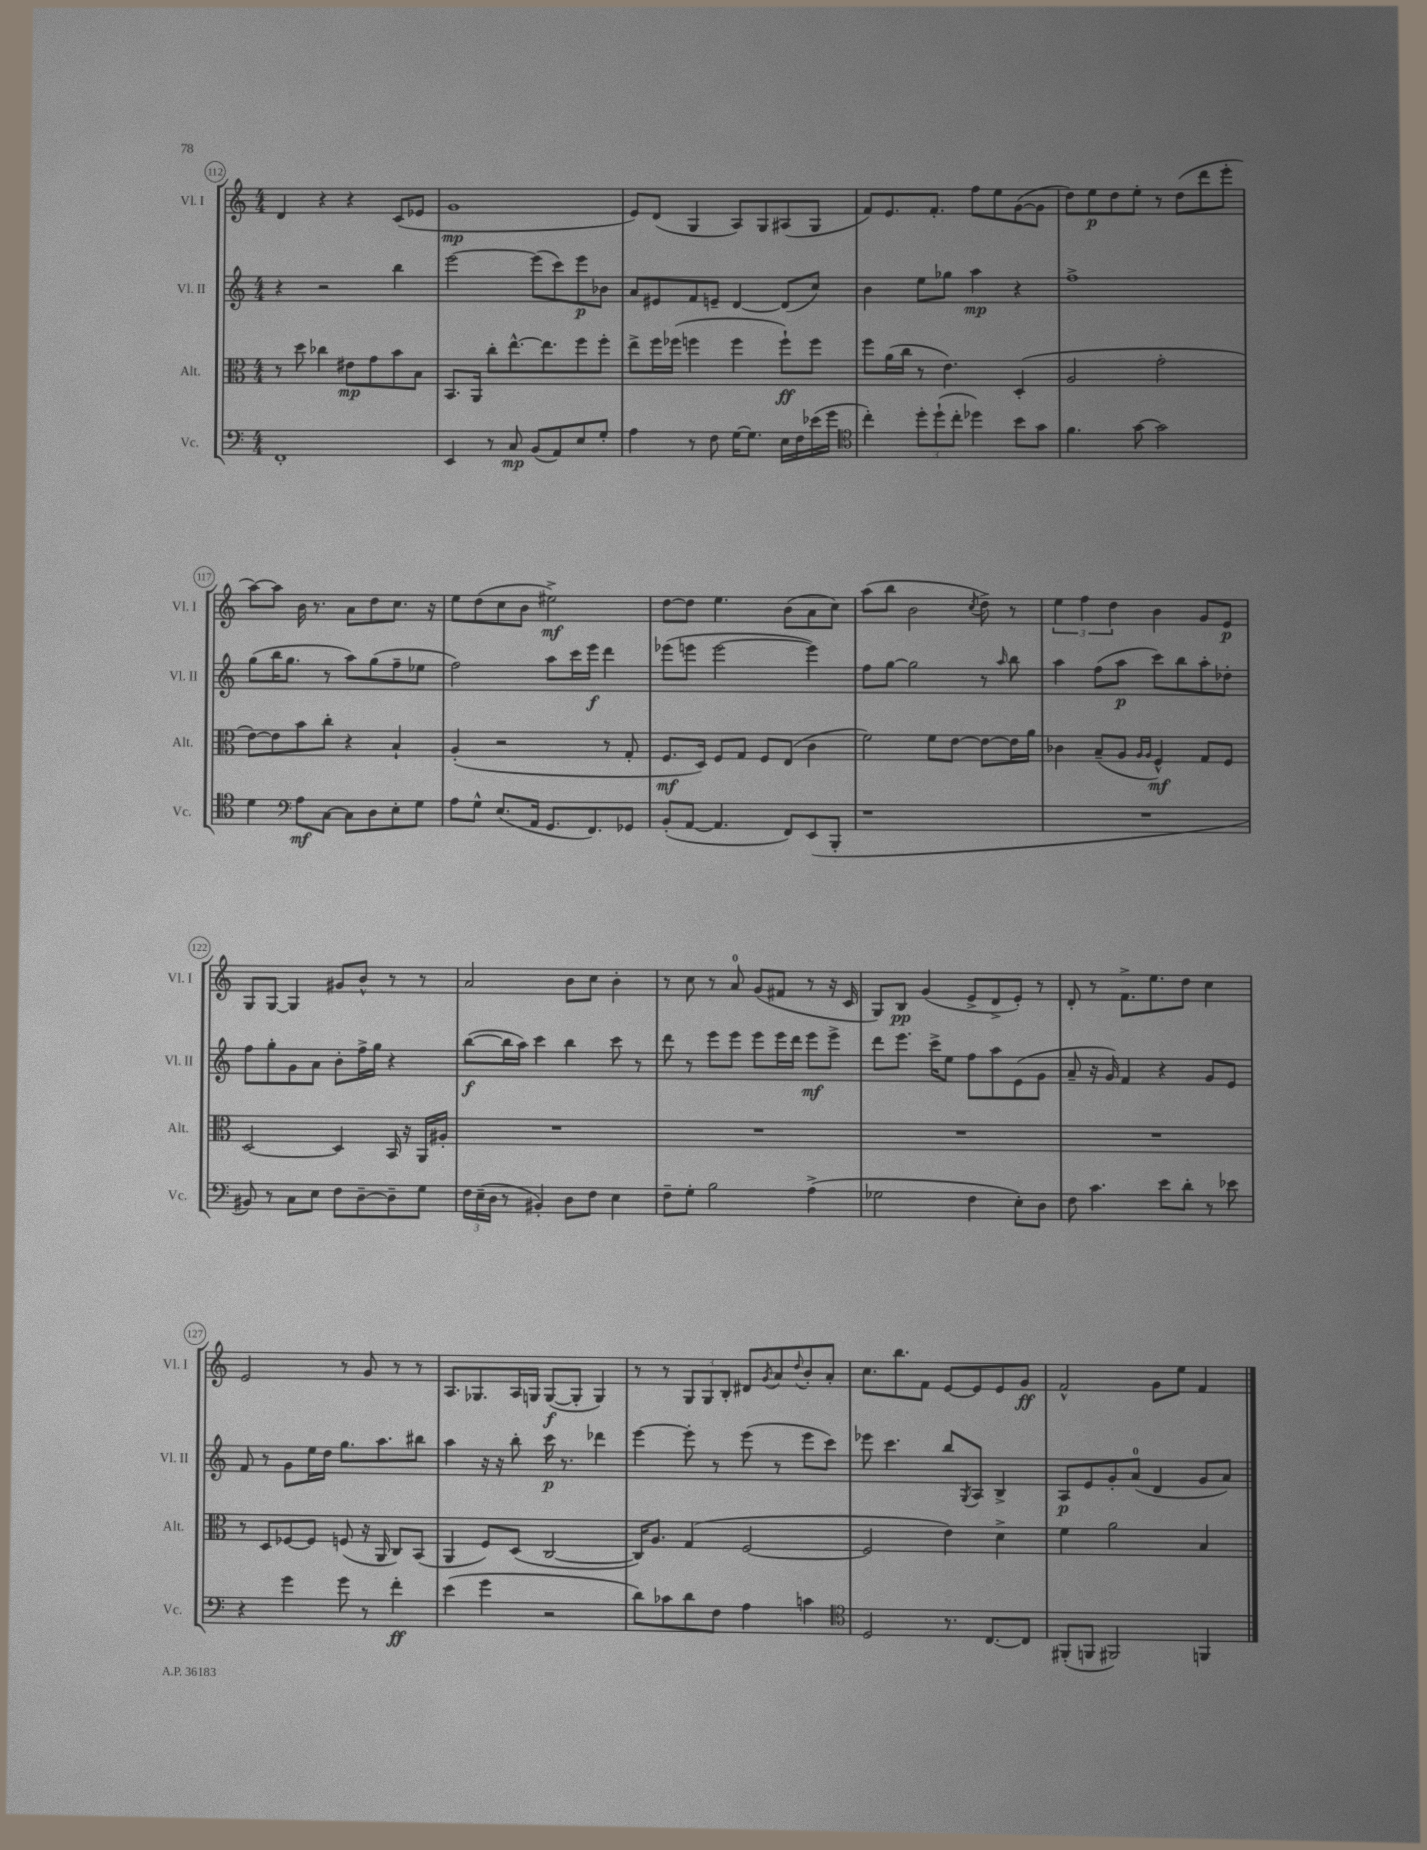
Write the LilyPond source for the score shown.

<<
\new StaffGroup <<
\new Staff = "s0" \with { instrumentName = "Vl. I" shortInstrumentName = "Vl. I" } {
    \clef treble \key c \major \numericTimeSignature \time 4/4
    d'4 r4 r4 c'8( ees'8 |
    g'1\mp |
    e'8) d'8( g4 a8) g8 ais8( g8 |
    f'8) e'8. f'8.-. f''8 e''8 g'8~( g'8 |
    d''8) e''8\p d''8 e''8-. r8 d''8( d'''8 e'''8-. |
    a''8~) a''8 b'16 r8. a'8 d''8 c''8. r16 |
    e''8 d''8( c''8 b'8 eis''2->\mf) |
    d''8~ d''8 e''4. b'8( a'8 c''8) |
    a''8( b''8 b'2 \acciaccatura { c''8 } d''8->) r8 |
    \tuplet 3/2 { e''4 f''4 d''4 } b'4 g'8 e'8\p |
    g8 g8~ g4 gis'8 b'8-^ r8 r8 |
    a'2 b'8 c''8 b'4-. |
    r8 c''8 r8 a'8-0 g'8( fis'8 r8 r16 c'16 |
    g8) b8\pp g'4( e'8-> d'8-> e'8-.) r8 |
    d'8-. r8 f'8.-> e''8. d''8 c''4 |
    e'2 r8 g'8 r8 r8 |
    a8. ges8. a16 g16 g8~\f( g8-. g4) |
    r8 r8 \tuplet 3/2 { g8 g8 b8-. } dis'8 \acciaccatura { g'8 } a'8 \appoggiatura { d''8 } b'8-. a'8-. |
    c''8. b''8. f'8 e'8~ e'8 e'8 g'8\ff |
    f'2-^ g'8 e''8 f'4 \bar "|." |
}
\new Staff = "s1" \with { instrumentName = "Vl. II" shortInstrumentName = "Vl. II" } {
    \clef treble \key c \major \numericTimeSignature \time 4/4
    r4 r2 b''4 |
    e'''2~ e'''8( c'''8) e'''8\p bes'8 |
    a'8 eis'8 f'8 e'8-- d'4~ d'8( c''8) |
    b'4 e''8 ges''8 a''4\mp r4 |
    f''1-> |
    g''8( b''16 g''8. r8 a''8) g''8( f''8-- ees''8 |
    f''2) a''8 c'''16 e'''16\f d'''4 |
    ees'''8( e'''8 e'''2~ e'''4) |
    f''8 g''8~ g''2 r8 \grace { a''16 } b''8 |
    a''4 f''8( a''8\p c'''8) b''8 a''8-. des''8-. |
    f''8 g''8-. g'8 a'8 b'8-. f''16-> g''16 r4 |
    b''8~\f( b''16 a''16) c'''4 b''4 c'''8 r8 |
    d'''8 r8 e'''8 e'''8 e'''8 e'''16 d'''16 e'''8\mf e'''8-> |
    d'''8 e'''8. c'''16-> e''8 f''8 a''8 e'8( g'8 |
    a'8-- r16 g'16) f'4 r4 g'8 e'8 |
    f'8 r8 g'8 e''16 d''16 g''8. a''8. bis''8 |
    a''4 r16 r16 b''8-. c'''16\p r8. des'''4 |
    e'''4~ e'''8-. r8 e'''8( r8 e'''8 c'''8) |
    ees'''8 c'''4. b''8 \acciaccatura { g8 } a8 b4-> |
    a8\p e'8 g'8-. a'8-0( d'4 g'8 a'8) \bar "|." |
}
\new Staff = "s2" \with { instrumentName = "Alt." shortInstrumentName = "Alt." } {
    \clef alto \key c \major \numericTimeSignature \time 4/4
    r8 d''8 ces''4 eis'8\mp g'8 b'8 b8 |
    b,8. a,16 c''8-. e''8.~-^ e''8. f''8 f''8-. |
    e''8-> f''16 fes''16( f''4 f''4 f''8-!\ff) f''8 |
    f''8 a'16( c''16 r8 e'4.) d4-.( |
    a2 g'2-. |
    e'8~) e'8 b'8 c''8-. r4 b4-! |
    a4-.( r2 r8 g8-. |
    f8.\mf d16) f8 g8 f8 e8( c'4 |
    f'2) f'8 e'8~ e'8~ e'16 a'16 |
    ces'4 b8--( a8 \grace { a16 a16 } f4-^\mf) g8 f8 |
    d2~ d4 b,16 r16 a,16 ais16-. |
    R1 |
    R1 |
    R1 |
    R1 |
    r8 d8 fes8~ fes8 f8( r16 a,16 c8) b,8( |
    a,4 f8) d8( c2~ |
    c16) a8. g4( f2~ |
    f2 e'4) d'4-> |
    f'4 a'2 b4 \bar "|." |
}
\new Staff = "s3" \with { instrumentName = "Vc." shortInstrumentName = "Vc." } {
    \clef bass \key c \major \numericTimeSignature \time 4/4
    f,1-. |
    e,4 r8 c8\mp b,8( a,8) e8 g8-. |
    a4 r8 f8 g16~ g8. e16 f16 ees'16( g'16 |
    \clef tenor c''4-.) \tuplet 3/2 { d''8-. d''8-!( c''8-. } des''4) b'8 g'8 |
    f'4. g'8~ g'2 |
    d'4 \clef bass a8\mf c8~ c8 d8 e8-. g8 |
    a8 g8-^ e8.( a,16 g,8. f,8.) ges,8 |
    b,8-.( a,8~ a,4. f,8) e,8( b,,8-. |
    r1 |
    R1 |
    bis,8) r8 c8 e8 f8 d8~-- d8-- g8 |
    \tuplet 3/2 { f16 e16--( d16 } r8 bis,4-.) d8 f8 e4 |
    f8-- g8-. b2 a4->( |
    ges2 f4 e8-.) d8 |
    f8 c'4. e'8 d'8-. r8 ees'8 |
    r4 g'4 g'8 r8 f'4-.\ff |
    e'4( g'4 r2 |
    d'8) ces'8 d'8 f8 a4 c'4 |
    \clef tenor d2 r8. c8.~ c8 |
    fis,8-.( f,8 fis,2) f,4 \bar "|." |
}
>>
>>
\layout { \context { \Score currentBarNumber = #112 \override BarNumber.stencil = #(make-stencil-circler 0.1 0.3 ly:text-interface::print) } }
